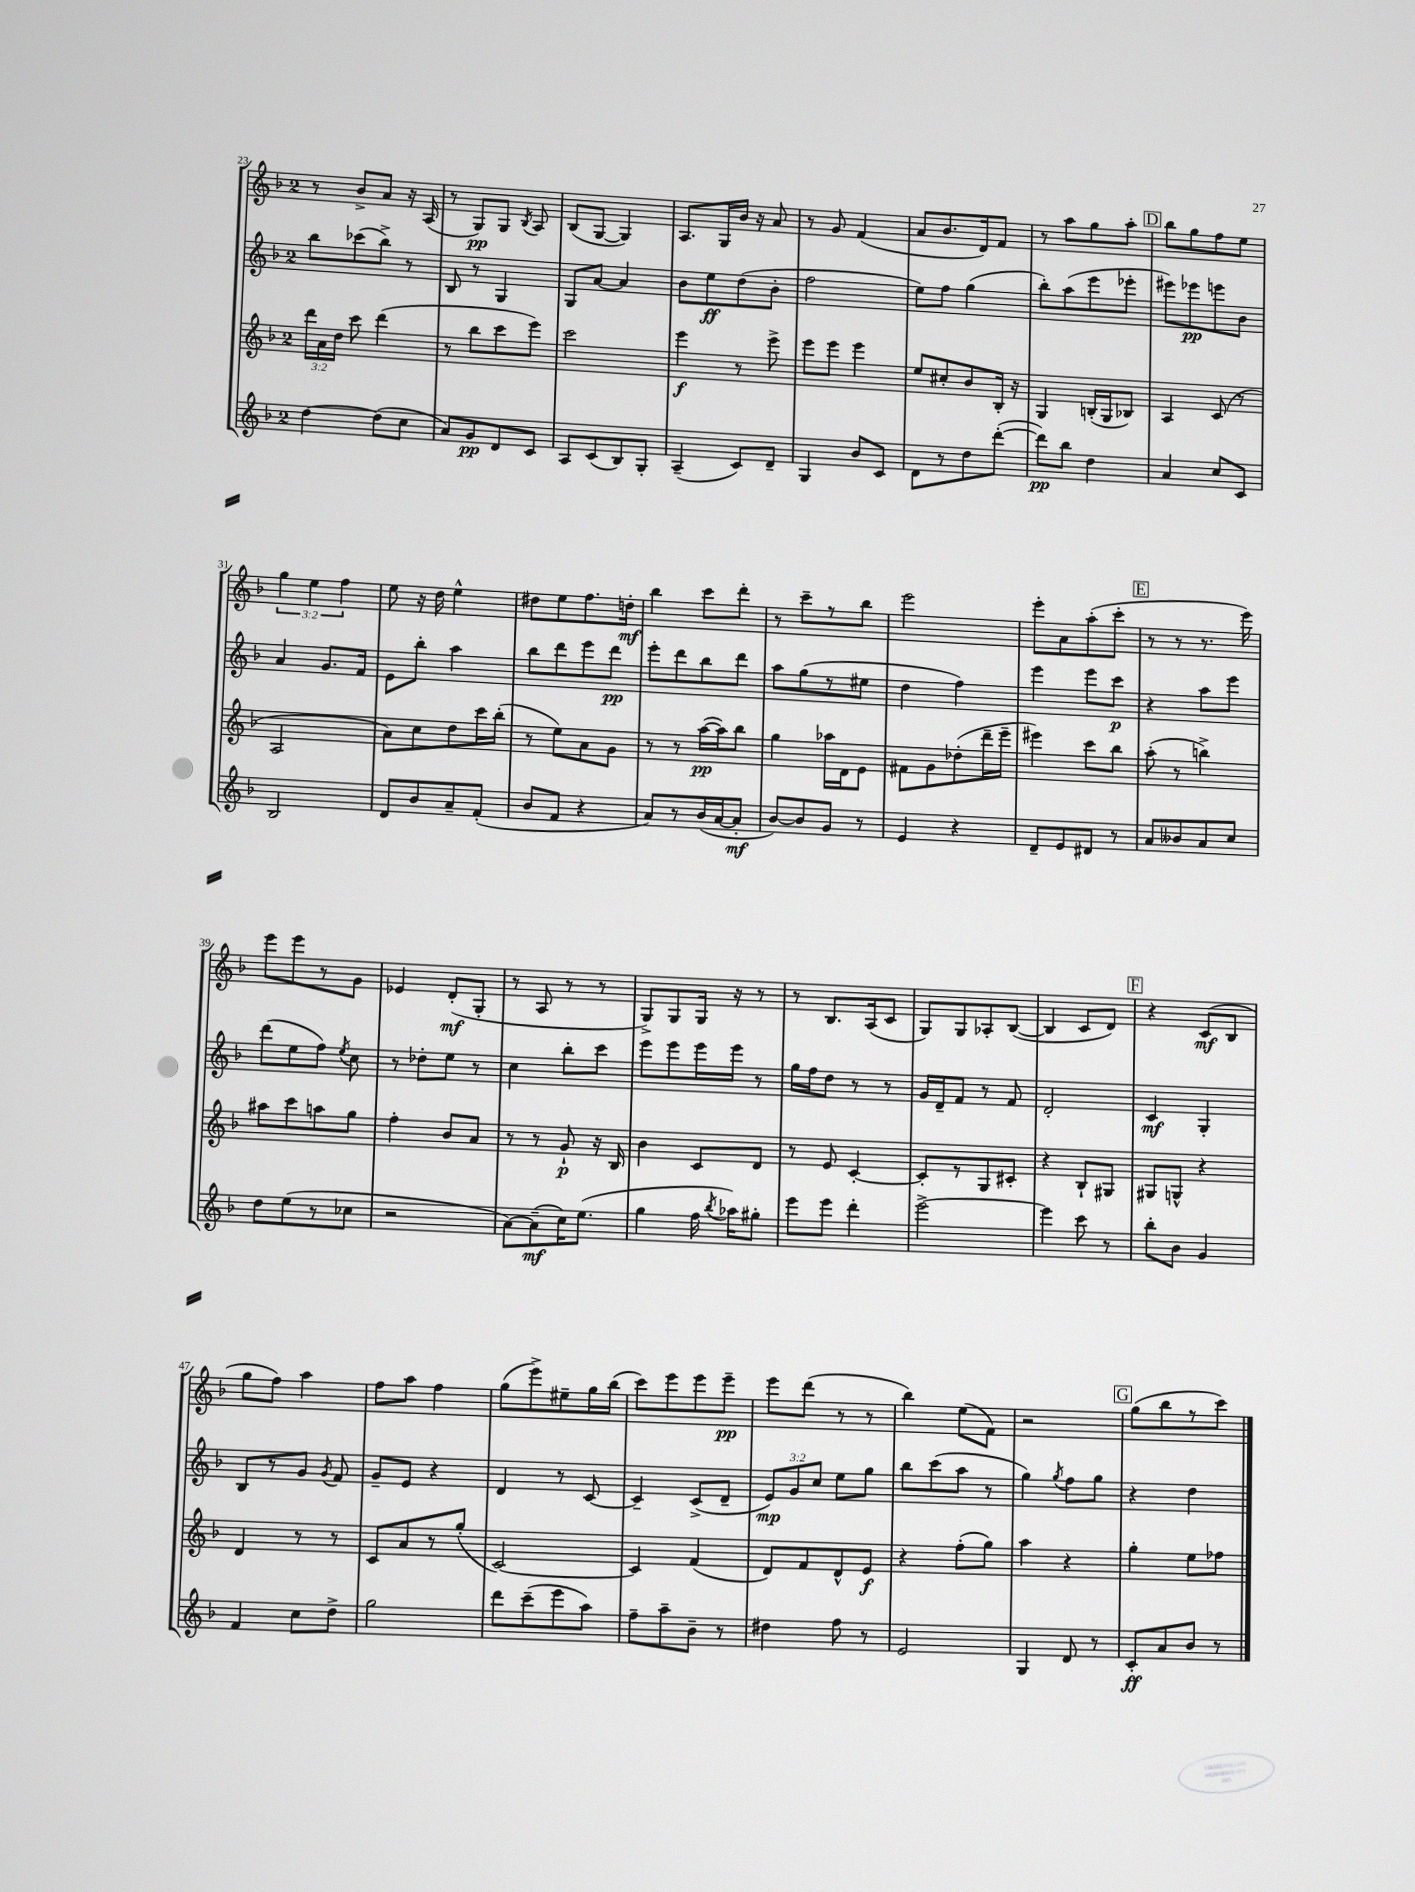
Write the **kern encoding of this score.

**kern	**kern	**kern	**kern
*staff4	*staff3	*staff2	*staff1
*clefG2	*clefG2	*clefG2	*clefG2
*k[b-]	*k[b-]	*k[b-]	*k[b-]
*M2/4	*M2/4	*M2/4	*M2/4
[4dd\	24ddd\LL	8bb-\L	8r
.	24a\	.	.
.	24dd\JJ	.	.
.	8ccc\	(8ccc-\	8b-^/L
(8dd\]L	(4ddd\	8bb-^\J)	8a/J
8cc\J	.	8r	16r
.	.	.	(16A/
=	=	=	=
8a/L)	8r	8B-/	8r
8g/	8bb-\L	8r	8G/L)
8d/	8ccc\	4G/	8G/J
.	.	.	8qB-/
8c/J	8eee\J)	.	8A/
=	=	=	=
8A/L	2ccc\	8G/L	(8B-/L
(8c/	.	[8a/J	[8G/J
8B-/)	.	4a/]	4G/])
8G'/J	.	.	.
=	=	=	=
(4A~/	4eee\	8b-\L	8.A/L
.	.	8ee\	.
.	.	.	16G/L
8c/L)	8r	(8dd\	16b-/JJ
.	.	.	16r
8d~/J	8eee^\	8b-'\J	8a/
=	=	=	=
4G/	8eee\L	2ff\	8r
.	8eee\J	.	8g/
8b-/L	4eee\	.	(4f/
8c/J	.	.	.
=	=	=	=
8d\L	8ee/L	8ee\L)	8a/L
8r	8cc#'/	8ff\J	8.b-/
8dd\	8b-/	(4gg\	.
.	.	.	16d/k)
([8ddd'\J	16B-'/Jk	.	8f/J
.	16r	.	.
=	=	=	=
8ddd\]L)	4G/	8bb-'\L)	8r
8bb-\J	.	(8aa\	8aa\L
4dd\	(16B'/LL	8eee\	8gg\
.	16G/J	.	.
.	8B-/J)	8eee-'\J	8aa'\J
=	=	=	=
4a/	4A/	8eee#\L)	8bb-\L
.	.	8eee-\	8gg\
8cc/L	(8c/	8eee\	8ff\
8c/J	8r	8b-\J	8ee\J
=	=	=	=
2B-/	2A/	4a/	6gg\
.	.	.	6ee\
.	.	8.g/L	.
.	.	.	6ff\
.	.	16f/Jk	.
=	=	=	=
8d/L	8a\L)	8e\L	8ee\
8b-/	8cc\	8bb-'\J	16r
.	.	.	16dd\
8a~/	8dd\	4aa\	4ee^^\
(8f'/J	16ccc\L	.	.
.	(16bb-'\JJ	.	.
=	=	=	=
8b-/L	8r	8bb-\L	8dd#\L
8f/J	8ee\L)	8ddd\	8ee\
4r	8a\	8eee\	8.ff\
.	8g\J	8ddd\J	.
.	.	.	16dd'\Jk
=	=	=	=
8a/L)	8r	8eee'\L	4bb-\
8r	8r	8ddd\	.
(16b-/L	([16aa\LL	8bb-\	8ccc\L
[16a/J	16aa\]J)	.	.
8a'/]J	8bb-\J	8ddd\J	8ddd'\J
=	=	=	=
[8b-/L)	4gg\	8aa\L	8r
8b-/]	.	(8gg\	8ccc~\L
8g/J	16aa-\LL	8r	8r
.	16d\J	.	.
8r	8e\J	8ee#\J	8bb-\J
=	=	=	=
4e/	8f#\L	4dd\	2eee\
.	8g\	.	.
4r	(8dd-'\	4ff\)	.
.	16ddd~\L	.	.
.	16eee~\JJ	.	.
=	=	=	=
8d~/L	4eee#\)	4eee\	8eee'\L
8e/	.	.	8a\
8d#/J	8ccc\L	8eee\L	(8aa'\
8r	8bb-\J	8ccc\J	8ccc'\J
=	=	=	=
8a/L	(8aa'\	4r	8r
8b--/	8r	.	8r
8a/	4bb^\)	8aa\L	8.r
8cc/J	.	8eee\J	.
.	.	.	16eee\)
=	=	=	=
8dd\L	8aa#\L	(8ddd\L	8eee\L
(8ee\	8ccc\	8ee\	8eee\
8r	8aa\	8ff\J)	8r
.	.	8qee/	.
8cc-\J	8gg\J	8cc\	8g\J
=	=	=	=
2r	4ff'\	8r	4e-/
.	.	8dd-'\L	.
.	8b-/L	8ee\J	(8d'/L
.	8a/J	8r	8G'/J
=	=	=	=
[8a\L)	8r	4cc\	8r
(8a~\]	8r	.	8A/
16cc\K)	8g`/	8bb-'\L	8r
(8.ee\J	.	.	.
.	16r	8ccc\J	8r
.	16B-/	.	.
=	=	=	=
4gg\	4b-\	8eee\L	8G^/L)
.	.	8eee\	8G/
16ff\	8c/L	16eee\L	16G/Jk
8qbb-/	.	.	.
16aa-\LK)	.	16eee\JJ	16r
8gg#'\J	8d/J	8r	8r
=	=	=	=
8eee\L	8r	16gg\LL	8r
.	.	16ff\J	.
8eee\J	8e/	8dd\J	8.B-/L
4ddd'\	[4c'/	8r	.
.	.	.	(16A/k
.	.	8r	8c/J
=	=	=	=
[2eee^\	8c'/]L	16g/LL	8G/L)
.	.	16d~/J	.
.	8r	8f/J	8G/
.	8G/	8r	8A-'/
.	8c#'/J	8f/	([8B-/J
=	=	=	=
4eee\]	4r	2d'/	4B-/]
8ccc\	8B-`/L	.	8c/L
8r	8G#/J	.	8d/J)
=	=	=	=
8bb-'\L	8G#/L	4c/	4r
8b-\J	8G^^/J	.	.
4g/	4r	4G'/	(8c/L
.	.	.	8B-/J
=	=	=	=
4f/	4d/	8B-/L	8gg\L
.	.	8r	8ff\J)
8cc\L	8r	8g/J	4aa\
.	.	8qg/	.
8dd^\J	8r	8f/	.
=	=	=	=
2gg\	8c/L	8g~/L	8ff\L
.	8a/	8e/J	8aa\J
.	8r	4r	4ff\
.	(8gg'/J	.	.
=	=	=	=
8ddd\L	[2c/)	4d/	(8gg\L
(8ccc~\	.	.	8eee^\)
8eee\	.	8r	8ee#~\
8aa\J)	.	[8c/	16gg\L
.	.	.	(16bb-\JJ
=	=	=	=
8ff~\L	4c/]	4c~/]	8ccc\L)
8aa~\	.	.	8eee\
8b-~\J	(4f/	(8c^/L	8eee\
8r	.	8d~/J	8eee~\J
=	=	=	=
4dd#\	8d/L)	12e/L)	8eee\L
.	.	12g/	.
.	8f/	.	(8ddd\J
.	.	12cc/J	.
8ff\	8d^^/	8ee\L	8r
8r	8e/J	8gg\J	8r
=	=	=	=
2e/	4r	8bb-\L	4bb-\)
.	.	(8ccc\	.
.	(8ff'\L	8aa\J	(8ee\L
.	8gg\J)	8r	8f\J)
=	=	=	=
4G/	4aa\	4gg\)	2r
.	.	8qgg/	.
8d/	4r	8ff\L	.
8r	.	8gg\J	.
=	=	=	=
8c'/L	4gg'\	4r	(8gg\L
8a/	.	.	8bb-\
8b-/J	8ee\L	4dd\	8r
8r	8ff-\J	.	8ccc\J)
==	==	==	==
*-	*-	*-	*-
